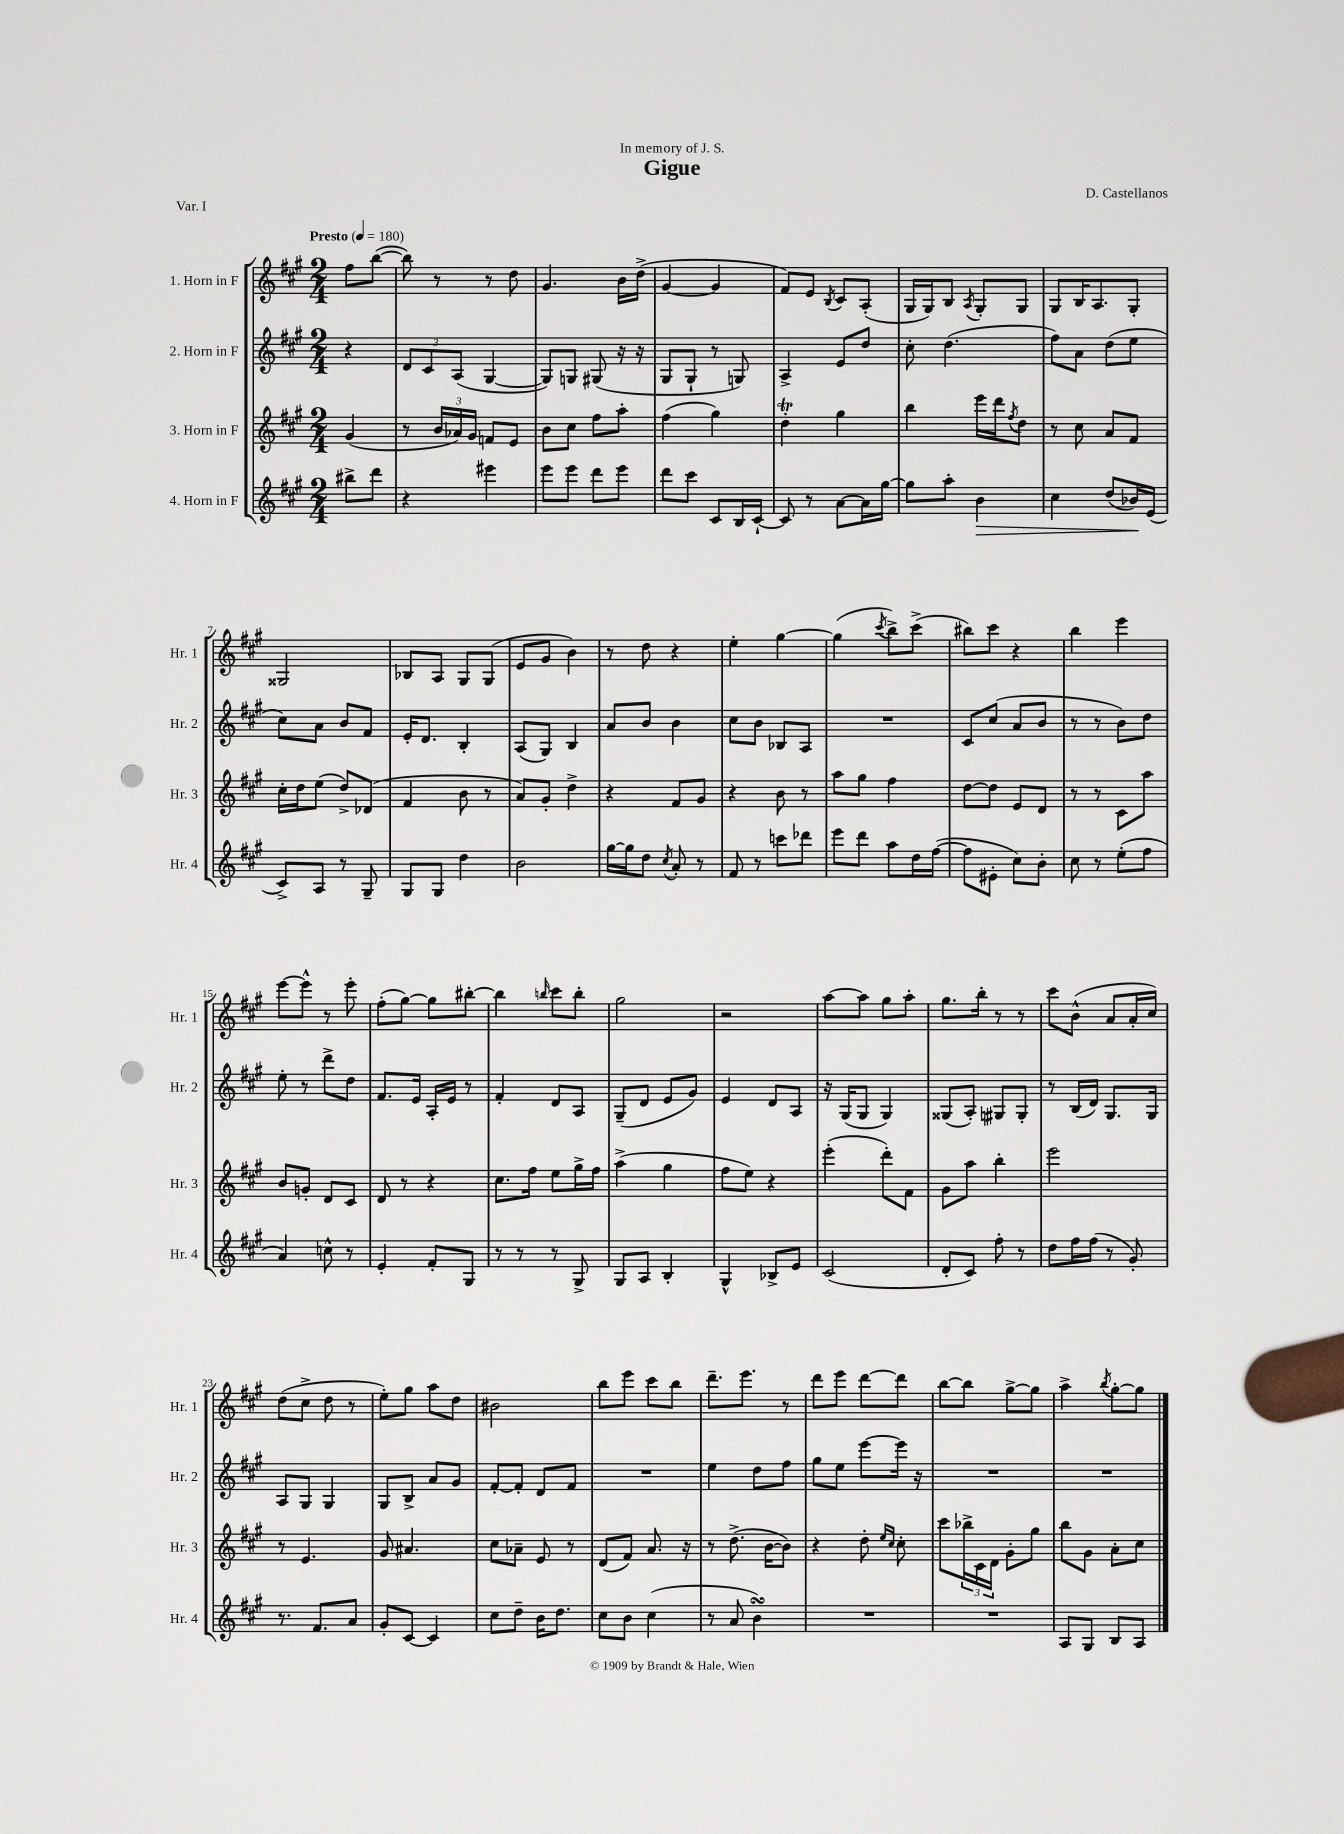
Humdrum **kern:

**kern	**kern	**kern	**kern
*staff4	*staff3	*staff2	*staff1
*clefG2	*clefG2	*clefG2	*clefG2
*k[f#c#g#]	*k[f#c#g#]	*k[f#c#g#]	*k[f#c#g#]
*M2/4	*M2/4	*M2/4	*M2/4
*MM180	*MM180	*MM180	*MM180
8bb#^\L	(4g#/	4r	8ff#\L
8ddd\J	.	.	([8bb\J
=	=	=	=
4r	8r	12d/L	8bb\])
.	.	12c#/	.
.	24b/LL	.	8r
.	24a-/)	(12A/J	.
.	24g#/JJ	.	.
4eee#\	8f/L	[4G#/	8r
.	8e/J	.	8dd\
=	=	=	=
8eee\L	8b\L	8G#/]L)	4.g#/
8eee\J	8cc#\J	8G/J	.
8ddd\L	8ff#\L	(8G#/	.
8eee\J	8aa'\J	16r	16b\LL
.	.	16r	(16dd^\JJ
=	=	=	=
8ddd\L	(4ff#\	8G#/L	[4g#/
8ccc#\J	.	8G#`/J	.
8c#/L	4gg#\)	8r	4g#/]
16B/L	.	8G/)	.
[16c#`/JJ	.	.	.
=	=	=	=
8c#/]	4dd'\	4A^/	8f#/L)
8r	.	.	8e/J
.	.	.	8qB/
[8a\L	4gg#\	8e/L	8c#/L
16a\]L	.	8dd/J	(8A'/J
[16gg#\JJ	.	.	.
=	=	=	=
8gg#\]L	4bb\	8cc#'\	16G#/LL
.	.	.	16G#/J)
8aa'\J	.	(4.dd\	8B/J
.	.	.	8qA/
4b\	16eee\LL	.	8G#'/L
.	16ddd\J	.	.
.	8qff#/	.	.
.	8dd\J	.	8G#/J
=	=	=	=
4cc#\	8r	8ff#\L)	8G#/L
.	8cc#\	8a\J	16B/K
.	.	.	8.A/
(8dd/L	8a/L	(8dd\L	.
16b-/L)	8f#/J	8ee\J	8G#'/J
(16e/JJ	.	.	.
=	=	=	=
8c#^/L)	16cc#'\LL	8cc#\L)	2G##/
.	16dd\J	.	.
8A/J	(8ee\J	8a\J	.
8r	8dd^/L)	8b/L	.
8G#~/	(8d-/J	8f#/J	.
=	=	=	=
8G#/L	4f#/	16e'/LK	8B-/L
.	.	8.d/J	.
8G#/J	.	.	8A/J
4dd\	8b\	4B'/	8G#/L
.	8r	.	(8G#/J
=	=	=	=
2b\	8a/L)	(8A/L	8e/L
.	8g#'/J	8G#/J)	8g#/J
.	4dd^\	4B/	4b\)
=	=	=	=
[16gg#\LL	4r	8a/L	8r
16gg#\]J	.	.	.
8dd\J	.	8b/J	8dd\
8qcc#/	.	.	.
8a'/	8f#/L	4b\	4r
8r	8g#/J	.	.
=	=	=	=
8f#/	4r	8cc#\L	4ee'\
8r	.	8b\J	.
8ccc\L	8b\	8B-/L	[4gg#\
8ddd-\J	8r	8A/J	.
=	=	=	=
8eee\L	8aa\L	2r	(4gg#\]
8ddd\J	8gg#\J	.	.
.	.	.	8qccc#/
8aa\L	4ff#\	.	8bb^\L)
16dd\L	.	.	(8ccc#^\J
([16ff#\JJ	.	.	.
=	=	=	=
8ff#\]L	[8dd\L	8c#/L	8bb#\L)
8e#'\J	8dd\]J	(8cc#/J	8ccc#\J
8cc#\L)	8e/L	8a/L	4r
8b'\J	8d/J	8b/J	.
=	=	=	=
8cc#\	8r	8r	4bb\
8r	8r	8r	.
(8ee'\L	8c#\L	8b\L)	4eee\
8ff#\J	8aa\J	8dd\J	.
=	=	=	=
4a/)	8b/L	8ee'\	[8eee\L
.	8g'/J	8r	8eee^^\]J
8cc^^\	8d/L	8ddd^\L	8r
8r	8c#/J	8dd\J	8eee'\
=	=	=	=
4e'/	8d/	8.f#/L	(8ff#'\L
.	8r	.	[8gg#\J)
.	.	16e/Jk	.
8f#'/L	4r	16A'/LL	8gg#\]L
.	.	16e/JJ	.
8G#/J	.	8r	[8bb#'\J
=	=	=	=
8r	8.cc#\L	4f#'/	4bb#\]
8r	.	.	.
.	16ff#\Jk	.	.
.	.	.	16qqbb/
8r	8ee\L	8d/L	8ccc#\L
8G#^/	16gg#^\L	8A/J	8bb'\J
.	16ff#\JJ	.	.
=	=	=	=
8G#/L	(4aa^\	(8G#~/L	2gg#\
8A/J	.	8d/J	.
4B'/	4gg#\	8e/L	.
.	.	8g#/J)	.
=	=	=	=
4G#^^/	8ff#\L	4e/	2r
.	8ee\J)	.	.
8B-^/L	4r	8d/L	.
8e/J	.	8A/J	.
=	=	=	=
(2c#/	(4eee'\	16r	[8aa\L
.	.	(16G#/LK	.
.	.	8G#/J	8aa\]J
.	8ddd'\L)	4G#/)	8gg#\L
.	8f#\J	.	8aa'\J
=	=	=	=
8d'/L	8g#\L	(8G##/L	8.gg#\L
8c#/J)	8aa\J	8A'/J)	.
.	.	.	16bb'\Jk
8ff#'\	4bb'\	8G#/L	8r
8r	.	8G#'/J	8r
=	=	=	=
8dd\L	2eee\	8r	8ccc#\L
16ff#\L	.	(16B/LL	(8b^^\J
(16ff#\JJ	.	16d/JJ)	.
8r	.	8.G#/L	8a/L
8g#'/)	.	.	16a'/L
.	.	16G#/Jk	16cc#/JJ)
=	=	=	=
8.r	8r	8A/L	(8dd\L
.	4.e/	8G#/J	8cc#^\J
8.f#/L	.	.	.
.	.	4G#/	8dd\
8a/J	.	.	8r
=	=	=	=
8g#'/L	8g#/	8G#/L	8ee'\L)
[8c#/J	4.a#/	8B^/J	8gg#\J
4c#/]	.	8a/L	8aa\L
.	.	8g#/J	8dd\J
=	=	=	=
8cc#\L	8cc#\L	[8f#'/L	2b#\
8dd~\J	8a-~\J	8f#'/]J	.
16b\LK	8e/	8d/L	.
8.dd\J	.	.	.
.	8r	8f#/J	.
=	=	=	=
8cc#\L	(8d/L	2r	8bb\L
8b\J	8f#/J)	.	8eee\J
(4cc#\	8.a/	.	8ccc#\L
.	.	.	8bb\J
.	16r	.	.
=	=	=	=
8r	8r	4ee\	8.ddd~\L
8a/	(8.dd^\	.	.
.	.	.	8.eee\J
4b\)	.	8dd\L	.
.	[16b\LK	.	.
.	8b\]J)	8ff#\J	8r
=	=	=	=
2r	4r	8gg#\L	8ddd\L
.	.	8ee\J	8eee\J
.	8dd'\	[8eee\L	[8ddd\L
.	16qqee/LL	.	.
.	16qqcc#/JJ	.	.
.	8cc#'\	16eee\]Jk	8ddd\]J
.	.	16r	.
=	=	=	=
2r	8ccc#\L	2r	[8bb\L
.	24bb-^\L	.	8bb\]J
.	24c#\	.	.
.	24d\JJ	.	.
.	8g#'\L	.	[8gg#^\L
.	8gg#\J	.	8gg#\]J
=	=	=	=
8A/L	8bb\L	2r	4aa^\
8G#/J	8g#\J	.	.
.	.	.	8qbb/
8B/L	8a'\L	.	[8gg#'\L
8A/J	8cc#\J	.	8gg#\]J
==	==	==	==
*-	*-	*-	*-
